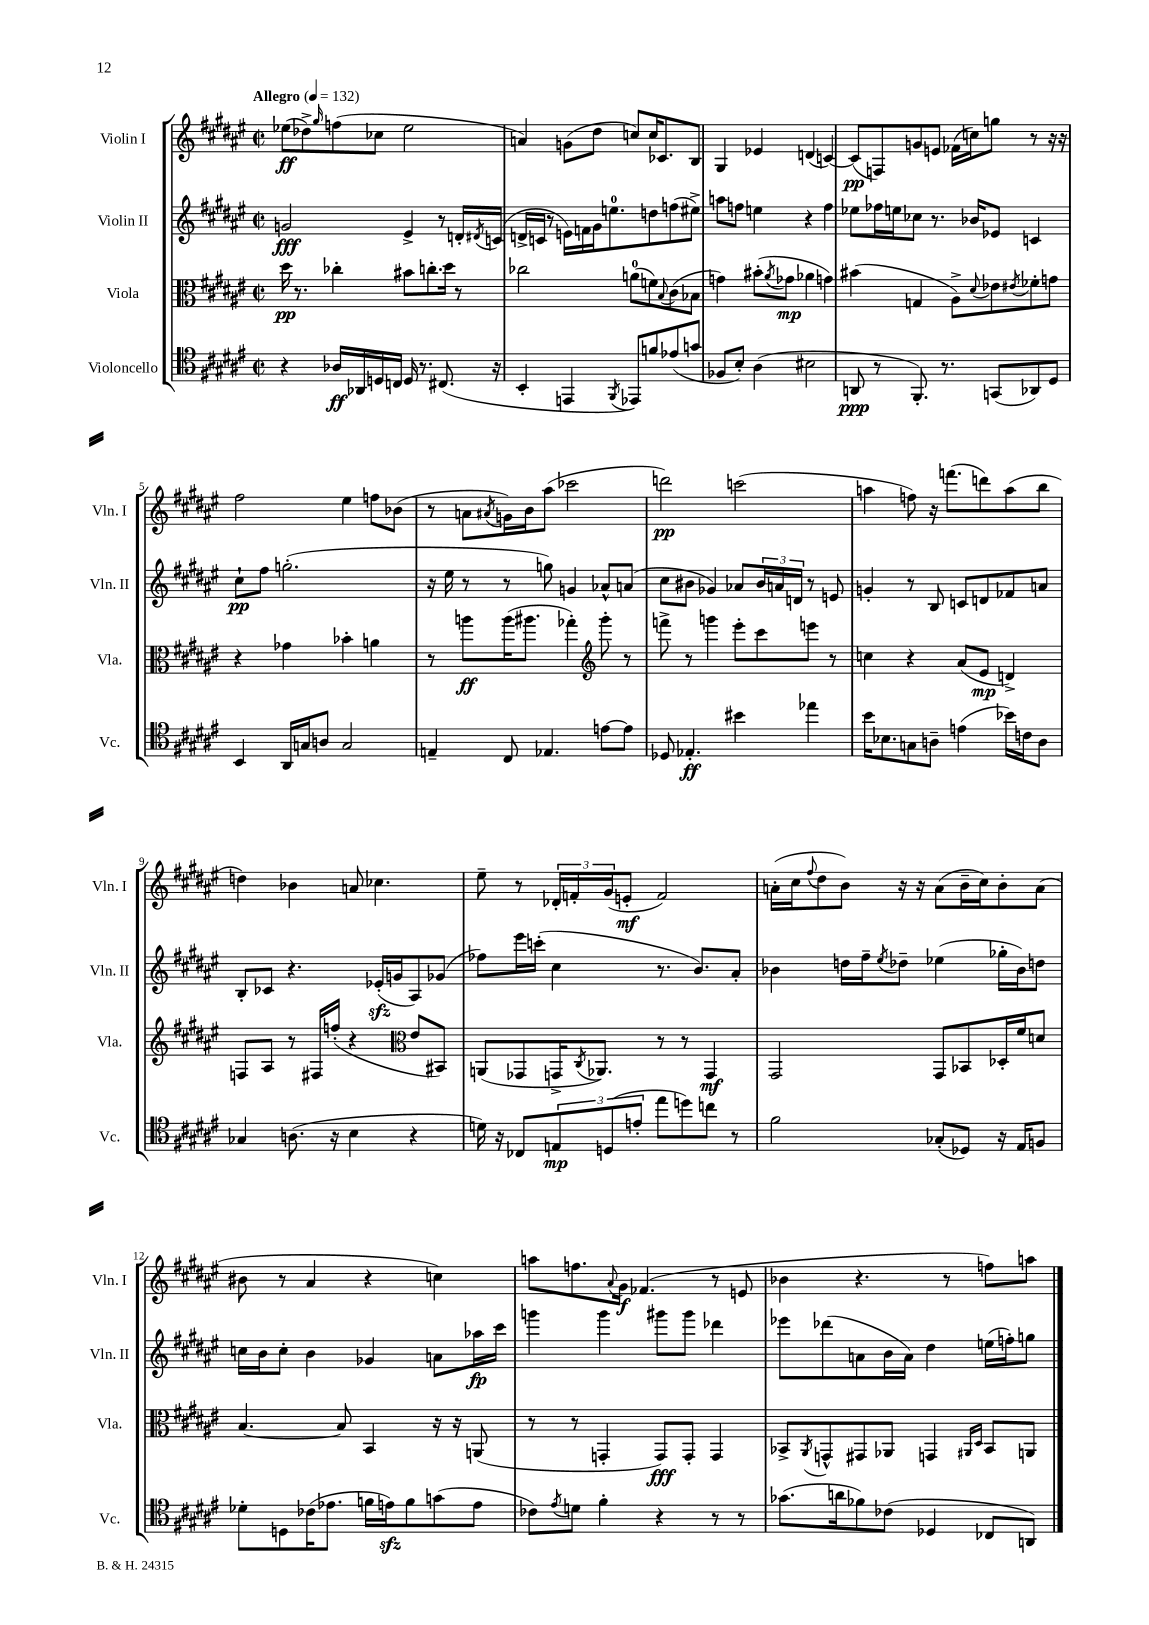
<<
\new StaffGroup <<
\new Staff = "s0" \with { instrumentName = "Violin I" shortInstrumentName = "Vln. I" } {
    \clef treble \key fis \major \defaultTimeSignature \time 2/2 \tempo "Allegro" 4 = 132
    ees''8\ff( des''8->) \grace { gis''16 } f''8( ces''8 ees''2 |
    a'4) g'8( dis''8 c''8) c''16 ces'8. b8 |
    gis4 ees'4 d'4( c'4~) |
    c'8\pp( f8) g'8 e'8 fes'16( c''16) g''8 r8 r16 r16 |
    fis''2 eis''4 f''8 bes'8( |
    r8 a'8 \acciaccatura { ais'8 } g'16) b'16 ais''8( ces'''2 |
    d'''2\pp) c'''2( |
    a''4 f''8) r16 f'''8.( d'''8) a''8( b''8 |
    d''4) bes'4 a'8 ces''4. |
    eis''8-- r8 \tuplet 3/2 { des'16-. f'16-. gis'16( } e'8-.\mf f'2) |
    a'16-.( cis''16 \appoggiatura { fis''8 } dis''8 b'8) r16 r16 a'8( b'16-- cis''16) b'8-. a'8( |
    bis'8 r8 ais'4 r4 c''4) |
    a''8 f''8. \appoggiatura { ais'8 } gis'16\f fes'4.( r8 e'8 |
    bes'4 r4. r8 f''8) a''8 \bar "|." |
}
\new Staff = "s1" \with { instrumentName = "Violin II" shortInstrumentName = "Vln. II" } {
    \clef treble \key fis \major \defaultTimeSignature \time 2/2
    g'2\fff eis'4-> r8 d'16-. \acciaccatura { dis'8 } c'16( |
    d'16-> c'16 r8 e'16) f'16 gis'16 e''8.-0 d''8 f''8( eis''8->) |
    a''8 f''8 e''4 r4 f''4 |
    ees''8 fes''16 e''16 ces''8 r8. bes'16 ees'8 c'4 |
    cis''8-!\pp fis''8 g''2.-.( |
    r16 eis''16 r8 r8 g''8) g'4 aes'8-^ a'8( |
    cis''8 bis'8 ges'4) aes'8 \tuplet 3/2 { bis'16 a'16 d'16 } r8 e'8 |
    g'4-. r8 b8 c'8 d'8 fes'8 a'8 |
    b8-. ces'8 r4. ees'16-.\sfz( g'16 ais8) ges'8( |
    fes''8) eis'''16 c'''16-.( cis''4 r8. b'8.) ais'8-. |
    bes'4 d''16 fis''16-- \acciaccatura { eis''8 } des''8-- ees''4( ges''16-. bes'16) d''8 |
    c''16 b'16 c''8-. b'4 ges'4 a'8 aes''16\fp cis'''16 |
    g'''4 g'''4 gis'''8 gis'''8 des'''4 |
    ees'''8 des'''8( a'8 b'16 a'16) dis''4 e''16( f''16-.) g''8 \bar "|." |
}
\new Staff = "s2" \with { instrumentName = "Viola" shortInstrumentName = "Vla." } {
    \clef alto \key fis \major \defaultTimeSignature \time 2/2
    dis''16\pp r8. ces''4-. bis'8 c''8.-. dis''16 r8 |
    ces''2 a'8-0( f'8) \appoggiatura { b8 } cis'8( bes8 |
    g'4) bis'8-.( \acciaccatura { ais'8 } ges'8\mp aes'4 g'4) |
    bis'4( g4 ais8->) \appoggiatura { dis'8 } ees'8 \acciaccatura { eis'8 } fes'8-. g'8 |
    r4 ges'4 bes'4-. a'4 |
    r8 a''8\ff a''16( ais''8. ges''4-.) \clef treble gis'''8-. r8 |
    f'''8-> r8 g'''4 eis'''8-. cis'''8 e'''8 r8 |
    c''4 r4 ais'8( eis'8\mp d'4->) |
    f8 ais8 r8 fis16 f''16-.( r4 \clef alto eis'8 bis,8) |
    a,8( ges,8 g,16-> \acciaccatura { cis8 } aes,8.) r8 r8 g,4\mf |
    gis,2 gis,8 bes,8 des16-. fis'16 d'8 |
    b4.~ b8 b,4 r16 r16 a,8( |
    r8 r8 g,4-. g,8\fff) g,8-. g,4 |
    bes,8-> \acciaccatura { ais,8 } g,8-^ gis,8 aes,8 g,4 \grace { ais,16 dis16 } bes,8 a,8 \bar "|." |
}
\new Staff = "s3" \with { instrumentName = "Violoncello" shortInstrumentName = "Vc." } {
    \clef tenor \key fis \major \defaultTimeSignature \time 2/2
    r4 aes16\ff aes,16 d16 c16 d16 r8. cis8.( r16 |
    b,4-. e,4 \acciaccatura { fis,8 } ees,8) f'8 ees'8( g'8 |
    fes8 b8-.) ais4( bis2 |
    a,8\ppp r8 fis,8.-.) r8. g,8( aes,8) dis8 |
    b,4 ais,16 g16 a8 g2 |
    e4-- cis8 ees4. e'8~ e'8 |
    des8 ees4.-.\ff bis'4 ees''4 |
    b'16 bes8. g8 a8-- e'4( bes'16) c'16 a8 |
    ges4 a8.( r16 b4 r4 |
    d'16) r16 ces8 \tuplet 3/2 { e8\mp d8( e'8-. } eis''8 d''8) c''8 r8 |
    fis'2 ges8-.( des8) r16 eis16 f8 |
    des'8-. d8 ces'16( ees'8. f'16 e'16\sfz) f'8 g'8( e'8 |
    ces'8) \acciaccatura { eis'8 } d'8 fis'4-. r4 r8 r8 |
    ges'8.( a'16 fes'8) ces'8( des4 ces8 a,8) \bar "|." |
}
>>
>>
